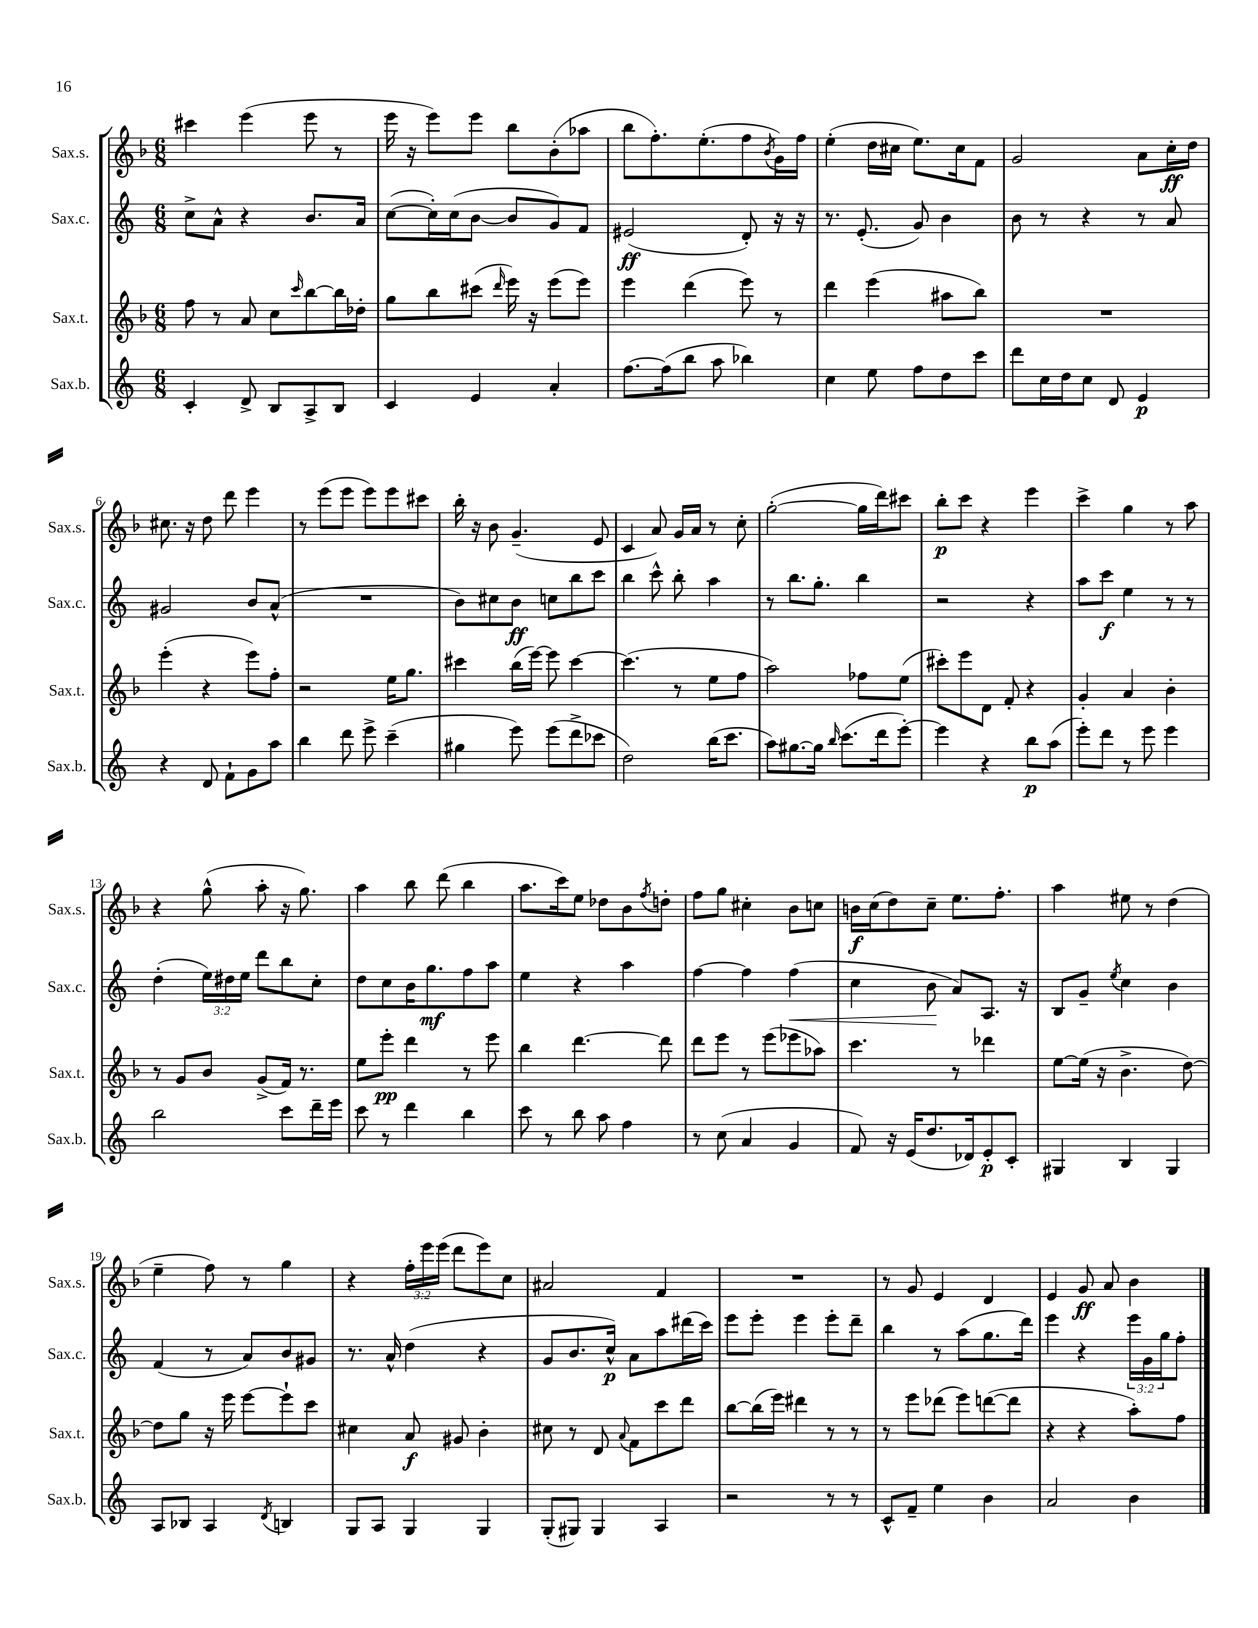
<<
\new StaffGroup <<
\new Staff = "s0" \with { instrumentName = "Sax.s." shortInstrumentName = "Sax.s." } {
    \clef treble \key f \major \numericTimeSignature \time 6/8 \override Staff.TupletNumber.text = #tuplet-number::calc-fraction-text
    cis'''4 e'''4( e'''8 r8 |
    e'''16 r16 e'''8) e'''8 bes''8 bes'8-.( aes''8 |
    bes''8 f''8.-.) e''8.-.( f''8 \acciaccatura { bes'8 } g'16) f''16 |
    e''4-.( d''16 cis''16 e''8.) cis''16 f'8 |
    g'2 a'8 c''16-.\ff d''16 |
    cis''8. r16 d''8 d'''8 e'''4 |
    r8 e'''8( e'''8 e'''8) e'''8 cis'''8 |
    bes''16-. r16 bes'8 g'4.--( e'8 |
    c'4 a'8) g'16 a'16 r8 c''8-. |
    g''2~-.( g''16 d'''16) cis'''8 |
    bes''8-.\p c'''8 r4 e'''4 |
    c'''4-> g''4 r8 a''8 |
    r4 g''8-^( a''8-. r16 g''8.) |
    a''4 bes''8 d'''8( bes''4 |
    a''8. c'''16) e''8 des''8 bes'8 \acciaccatura { f''8 } d''8-. |
    f''8 g''8 cis''4-. bes'8 c''8 |
    b'16\f c''16( d''8) c''8-- e''8. f''8.-. |
    a''4 eis''8 r8 d''4( |
    e''4-- f''8) r8 g''4 |
    r4 \tuplet 3/2 { f''16-. e'''16 e'''16( } d'''8 e'''8) c''8 |
    ais'2 f'4 |
    R2. |
    r8 g'8 e'4 d'4 |
    e'4 g'8\ff a'8 bes'4 \bar "|." |
}
\new Staff = "s1" \with { instrumentName = "Sax.c." shortInstrumentName = "Sax.c." } {
    \clef treble \key c \major \numericTimeSignature \time 6/8 \override Staff.TupletNumber.text = #tuplet-number::calc-fraction-text
    c''8-> a'8-^ r4 b'8. a'16 |
    c''8~( c''16-.) c''16( b'8~ b'8 g'8) f'8 |
    eis'2\ff( d'8-.) r16 r16 |
    r8. e'8.-.( g'8) b'4 |
    b'8 r8 r4 r8 a'8 |
    gis'2 b'8 a'8-^( |
    R2. |
    b'8) cis''8 b'8\ff c''8 b''8 c'''8 |
    b''4 c'''8-^ b''8-. a''4 |
    r8 b''8. g''8.-. b''4 |
    r2 r4 |
    a''8 c'''8\f e''4 r8 r8 |
    d''4-.( \tuplet 3/2 { e''16) dis''16 e''16 } d'''8 b''8 c''8-. |
    d''8 c''8 b'16 g''8.\mf f''8 a''8 |
    e''4 r4 a''4 |
    f''4~ f''4 f''4\<( |
    c''4 b'8\! a'8) a8. r16 |
    b8 g'8-- \acciaccatura { e''8 } c''4 b'4 |
    f'4( r8 a'8) b'8 gis'8 |
    r8. a'16-^ d''4( r4 |
    g'8 b'8. c''16-^\p) a'8 a''8 dis'''16( c'''16) |
    e'''8 e'''8-. e'''4 e'''8-. d'''8-- |
    b''4 r8 a''8( g''8. d'''16) |
    e'''4 r4 \tuplet 3/2 { e'''16 g'16 g''16 } f''8-. \bar "|." |
}
\new Staff = "s2" \with { instrumentName = "Sax.t." shortInstrumentName = "Sax.t." } {
    \clef treble \key f \major \numericTimeSignature \time 6/8
    f''8 r8 a'8 c''8 \grace { c'''16 } bes''8~ bes''16 des''16-. |
    g''8 bes''8 cis'''8( \grace { d'''16 } e'''16) r16 e'''8( e'''8) |
    e'''4 d'''4( e'''8) r8 |
    d'''4 e'''4( ais''8 bes''8) |
    R2. |
    e'''4-.( r4 e'''8) f''8-. |
    r2 e''16 g''8. |
    cis'''4 bes''16( e'''16~) e'''8 cis'''4~ |
    cis'''4.( r8 e''8 f''8 |
    a''2) fes''8 e''8( |
    cis'''8-.) e'''8 d'8 f'8-. r4 |
    g'4-. a'4 bes'4-. |
    r8 g'8 bes'8 g'8->( f'16) r8. |
    e''8 e'''8-.\pp d'''4 r8 e'''8 |
    bes''4 d'''4.~ d'''8 |
    d'''8 e'''8 r8 e'''8( ees'''8 aes''8) |
    c'''4. r8 des'''4 |
    e''8~ e''16( r16 bes'4.-> d''8~) |
    d''8 g''8 r16 e'''16 e'''8~ e'''8-! c'''8 |
    cis''4 a'8\f gis'8 bes'4-. |
    cis''8 r8 d'8 \appoggiatura { a'8 } f'8 c'''8 d'''8 |
    bes''8~ bes''16( e'''16) dis'''4 r8 r8 |
    r8 e'''8 des'''8( e'''8) d'''8~( d'''8 |
    r4 r4 a''8-.) f''8 \bar "|." |
}
\new Staff = "s3" \with { instrumentName = "Sax.b." shortInstrumentName = "Sax.b." } {
    \clef treble \key c \major \numericTimeSignature \time 6/8
    c'4-. d'8-> b8 a8-> b8 |
    c'4 e'4 a'4-. |
    f''8.~ f''16( b''8 a''8 bes''4) |
    c''4 e''8 f''8 d''8 c'''8 |
    d'''8 c''16 d''16 c''8 d'8 e'4\p |
    r4 d'8 f'8-! g'8 a''8 |
    b''4 d'''8 e'''8-> c'''4--( |
    gis''4 e'''8) e'''8( d'''8-> ces'''8 |
    d''2) b''16( c'''8. |
    a''8) gis''8.~ gis''16 \grace { b''16 } c'''8.( d'''16 e'''8~-.) |
    e'''4 r4 b''8\p a''8( |
    e'''8-.) d'''8 r8 e'''8 e'''4 |
    b''2 c'''8 d'''16-- e'''16 |
    c'''8 r8 d'''4 b''4 |
    c'''8 r8 b''8 a''8 f''4 |
    r8 c''8( a'4 g'4 |
    f'8) r16 e'16( d''8. des'16) e'8-.\p c'8-. |
    gis4 b4 gis4 |
    a8 bes8 a4 \acciaccatura { d'8 } b4 |
    g8 a8 g4 g4 |
    g8-.( gis8) gis4 a4 |
    r2 r8 r8 |
    c'8-^ f'8-- e''4 b'4 |
    a'2 b'4 \bar "|." |
}
>>
>>
